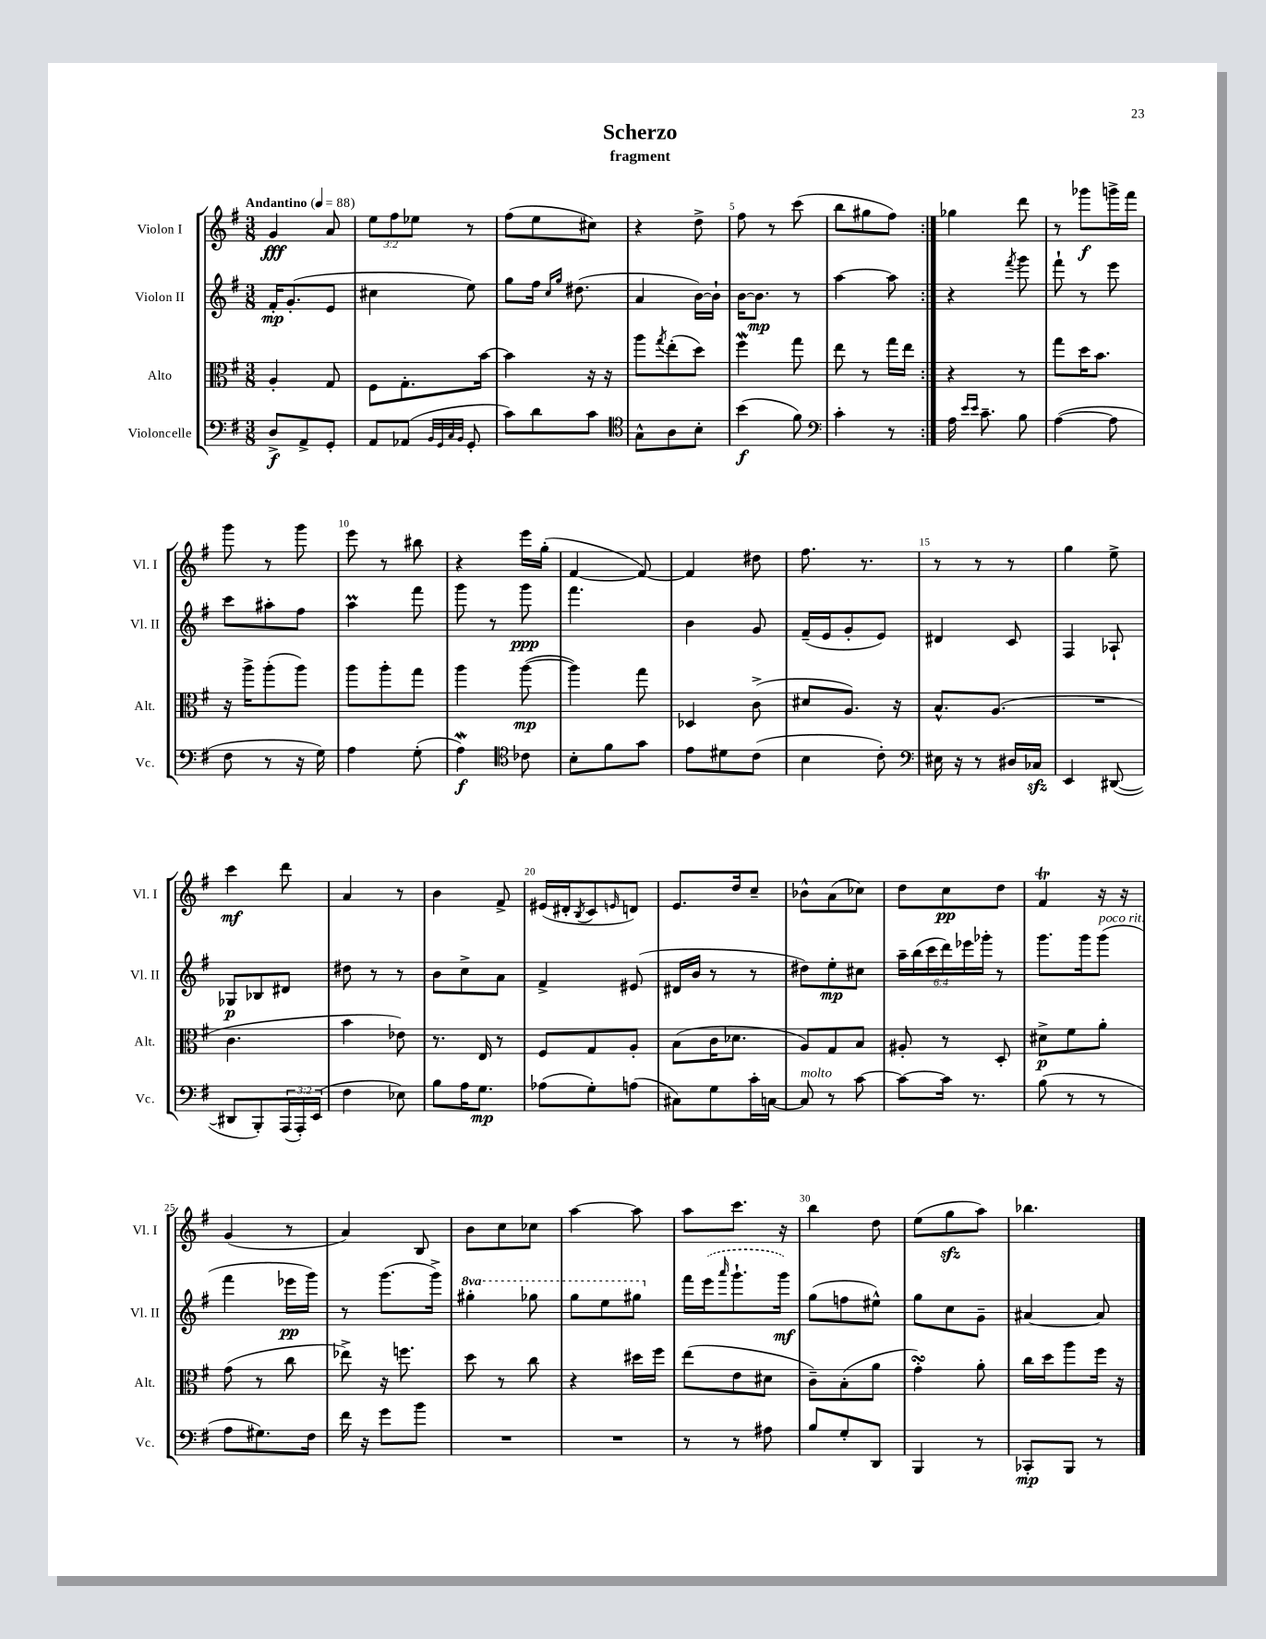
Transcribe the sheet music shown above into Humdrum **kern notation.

**kern	**kern	**kern	**kern
*staff4	*staff3	*staff2	*staff1
*clefF4	*clefC3	*clefG2	*clefG2
*k[f#]	*k[f#]	*k[f#]	*k[f#]
*M3/8	*M3/8	*M3/8	*M3/8
*MM88	*MM88	*MM88	*MM88
8D^/L	4A'/	16f#'/LK	4g/
.	.	(8.g'/	.
8AA^/	.	.	.
8GG'/J	8G/	8e/J	8a/
=	=	=	=
8AA/L	8F#\L	4cc#\	12ee\L
.	.	.	12ff#\
(8AA-/J	8.G'\	.	.
.	.	.	12ee-\J
32qqBB/LLL	.	.	.
32qqGG/	.	.	.
32qqC/	.	.	.
32qqBB/JJJ	.	.	.
8GG'/	.	8ee\)	8r
.	[16b\Jk	.	.
=	=	=	=
8c\L)	4b\]	8gg\L	(8ff#\L
8d\	.	16ff#\Jk	8ee\
.	.	16qqcc/LL	.
.	.	16qqgg/JJ	.
.	.	(8.dd#\	.
8c\J	16r	.	8cc#\J)
.	16r	.	.
=	=	=	=
*clefC4	*	*	*
8G^^\L	8aa\L	4a/	4r
.	8qgg/	.	.
8A\	(8ee'\	.	.
8B'\J	8dd\J)	[16b\LL)	8dd^\
.	.	16b`\]JJ	.
=	=	=	=
(4b\	4ff#\	[16b\LK	8ff#\
.	.	8.b\]J	.
.	.	.	8r
8f#\)	8gg\	8r	(8ccc\
=	=	=	=
*clefF4	*	*	*
4c'\	8ee\	[4aa\	8bb\L
.	8r	.	8gg#\
8r	16gg\LL	8aa\]	8ff#\J)
.	16ee\JJ	.	.
=:|!	=:|!	=:|!	=:|!
16A\	4r	4r	4gg-\
16qqe/LL	.	.	.
16qqe/JJ	.	.	.
8.c~\	.	.	.
.	.	8qfff#/	.
8B\	8r	8ggg\	8ddd\
=	=	=	=
([4A\	8gg\L	8fff#`\	8r
.	16dd\K	8r	8ggg-\L
.	8.b\J	.	.
8A\]	.	8eee\	16ggg^\L
.	.	.	16fff#\JJ
=	=	=	=
8F#\	16r	8ccc\L	8ggg\
.	16aa^\LK	.	.
8r	(8aa'\	8aa#'\	8r
16r	8aa\J)	8ff#\J	8ggg\
16G\)	.	.	.
=	=	=	=
4A\	8aa\L	4aa\	8eee\
.	8aa'\	.	8r
(8G'\	8gg\J	8fff#\	8bb#\
=	=	=	=
4A\)	4aa\	8ggg\	4r
.	.	8r	.
*clefC4	*	*	*
8c-\	([8aa\	8ggg\	16eee\LL
.	.	.	(16gg'\JJ
=	=	=	=
8B'\L	4aa\])	4.fff#\	[4f#/
8f#\	.	.	.
8g\J	8gg\	.	8f#/_)
=	=	=	=
8e\L	4D-/	4b\	4f#/]
8d#\	.	.	.
(8c\J	(8c^\	8g/	8dd#\
=	=	=	=
4B\	8d#/L	(16f#~/LL	8.ff#\
.	.	16e/J	.
.	8.A/J)	8g'/	.
.	.	.	8.r
8c'\)	.	8e/J)	.
.	16r	.	.
=	=	=	=
*clefF4	*	*	*
16E#\	8.B^^/L	4d#/	8r
16r	.	.	.
8r	.	.	8r
.	(8.A/J	.	.
16D#/LL	.	8c/	8r
16C-/JJ	.	.	.
=	=	=	=
4EE/	4.r	4F#/	4gg\
([8DD#/	.	8A-`/	8ee^\
=	=	=	=
8DD#/]L	4.c\	8G-/L	4ccc\
8BBB'/)	.	8B-/	.
(24AAA/L	.	8d#/J	8ddd\
24AAA'/)	.	.	.
(24EE/JJ	.	.	.
=	=	=	=
4F#\	4b\	8dd#\	4a/
.	.	8r	.
8E-\)	8e-\)	8r	8r
=	=	=	=
8B\L	8.r	8b\L	4b\
16A\K	.	8cc^\	.
8.G\J	16E/	.	.
.	8r	8a\J	8f#^/
=	=	=	=
(8A-\L	8F#/L	4f#^/	(16e#/LL
.	.	.	16d#'/J
.	.	.	8qB/
8G'\)	8G/	.	8c/
.	.	.	16qqe/
(8A\J	8A'/J	(8e#/	8d/J)
=	=	=	=
8C#\L)	(8B\L	16d#/LL	8.e/L
.	.	16b/JJ	.
8G\	16c\K	8r	.
.	8.d-\J	.	16dd/k
16c'\L	.	8r	8cc~/J
[16C\JJ	.	.	.
=	=	=	=
8C/]	8A/L)	8dd#\L)	8b-^^\L
8r	8G/	8ee'\	(8a\
[8c\	8B/J	8cc#\J	8cc-\J)
=	=	=	=
8c\_L	8A#'/	24aa~\LL	8dd\L
.	.	(24bb\	.
.	.	24ccc\	.
16c\]Jk	8r	24ddd\)	8cc\
.	.	24eee-\	.
8.r	.	.	.
.	.	24ggg-'\JJ	.
.	8D'/	8r	8dd\J
=	=	=	=
(8B\	8d#^\L	8.ggg\L	4f#/
8r	8f#\	.	.
.	.	16ggg\k	.
8r	8a'\J	(8ggg\J	16r
.	.	.	16r
=	=	=	=
8A\L	(8g\	4fff#\	(4g/
8.G#\)	8r	.	.
.	8cc\	16eee-\LL	8r
16F#\Jk	.	16ggg\JJ)	.
=	=	=	=
16f#\	8ee-^\)	8r	4a/)
16r	.	.	.
8g\L	16r	(8.ggg\L	.
.	8.ff\	.	.
8b\J	.	.	8B/
.	.	16ggg^\Jk)	.
=	=	=	=
4.r	8dd\	4ggg#'\	8b\L
.	8r	.	8cc\
.	8cc\	8ggg-\	8cc-\J
=	=	=	=
4.r	4r	8ggg\L	[4aa\
.	.	8eee\	.
.	16dd#\LL	8ggg#\J	8aa\]
.	16ff#\JJ	.	.
=	=	=	=
8r	(8ee\L	16fff#\LL	8aa\L
.	.	(16eee\J	.
.	.	16qqaaa/	.
8r	8e\	8.ggg`\	8.ccc\J
8A#\	8d#\J	.	.
.	.	16ggg\Jk)	16r
=	=	=	=
8B/L	8c~\L)	(8gg\L	4bb\
8G'/	(8B'\	8ff\	.
8DD/J	8a\J	8ee#^^\J)	8dd\
=	=	=	=
4BBB/	4g'\)	8gg\L	(8ee\L
.	.	8cc\	8gg\
8r	8a'\	8g~\J	8aa\J)
=	=	=	=
8CC-'/L	16cc\LL	[4a#/	4.bb-\
.	16dd\J	.	.
8BBB/J	8aa\	.	.
8r	16ff#\Jk	8a#/]	.
.	16r	.	.
==	==	==	==
*-	*-	*-	*-
